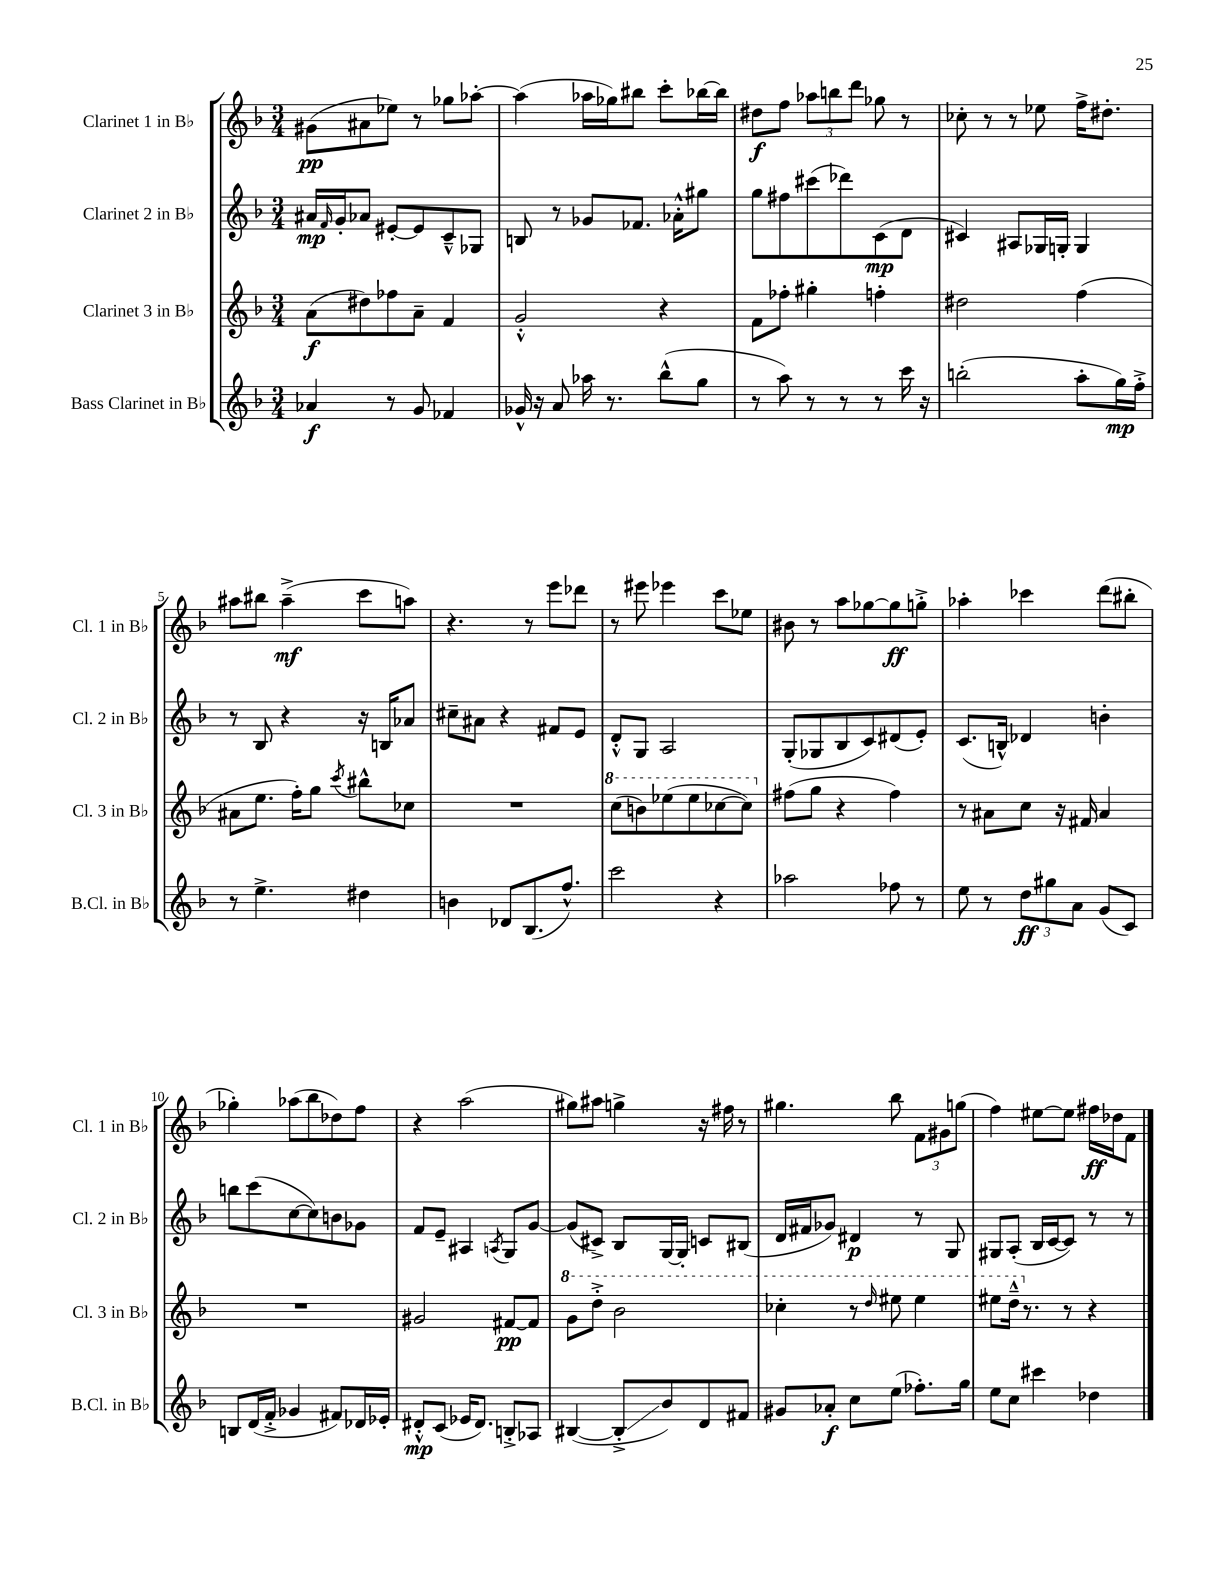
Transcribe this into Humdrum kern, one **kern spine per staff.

**kern	**kern	**kern	**kern
*staff4	*staff3	*staff2	*staff1
*clefG2	*clefG2	*clefG2	*clefG2
*k[b-]	*k[b-]	*k[b-]	*k[b-]
*M3/4	*M3/4	*M3/4	*M3/4
4a-	(8a	16a#	(8g#
.	.	16qqf	.
.	.	16g'	.
.	8dd#)	8a-	8a#
8r	8ff-	[8e#'	8ee-)
8g	8a~	8e#]	8r
4f-	4f	8c~^^	8gg-
.	.	8G-	[8aa-'
=	=	=	=
16g-^^	2g'^^	8B	(4aa-]
16r	.	.	.
8a	.	8r	.
16aa-	.	8g-	16aa-
8.r	.	.	16gg-)
.	.	8.f-	8bb#
(8bb-^^	4r	.	8ccc'
.	.	16a-'^^	.
8gg	.	8gg#	[16bb-
.	.	.	16bb-]
=	=	=	=
8r	8f	8gg	8dd#
8aa)	8ff-'	8ff#	8ff
8r	4gg#'	(8ccc#	12aa-
.	.	.	12bb
8r	.	8ddd-)	.
.	.	.	12ddd
8r	4ff'	(8c	8gg-
16ccc	.	8d	8r
16r	.	.	.
=	=	=	=
(2bb'	2dd#	4c#)	8cc-'
.	.	.	8r
.	.	8A#	8r
.	.	16G-	8ee-
.	.	16G'	.
8aa'	(4ff	4G	16ff^
.	.	.	8.dd#'
16gg)	.	.	.
16ff'^	.	.	.
=	=	=	=
8r	8a#	8r	8aa#
4.ee^	8.ee	8B-	8bb#
.	.	4r	(4aa#~^
.	16ff')	.	.
.	8gg	.	.
.	8qccc	.	.
4dd#	8bb#^^	16r	8ccc
.	.	16B	.
.	8cc-	8a-	8aa)
=	=	=	=
4b	2.r	8cc#~	4.r
.	.	8a#	.
8d-	.	4r	.
(8.B-	.	.	8r
.	.	8f#	8eee
8.ff^^)	.	.	.
.	.	8e	8ddd-
=	=	=	=
2ccc	(8ccc	8d'^^	8r
.	8bb)	8G	8eee#
.	(8eee-	2A	4eee-
.	8eee-	.	.
4r	[8ccc-	.	8ccc
.	8ccc-])	.	8ee-
=	=	=	=
2aa-	(8ff#	(8G'	8b#
.	8gg	8G-	8r
.	4r	8B-	8aa
.	.	8c)	[8gg-
8ff-	4ff#)	(8d#	8gg-]
8r	.	8e')	8gg'^
=	=	=	=
8ee	8r	(8.c	4aa-'
8r	8a#	.	.
.	.	16B^^)	.
12dd	8cc	4d-	4ccc-
12gg#	.	.	.
.	16r	.	.
12a	.	.	.
.	16f#	.	.
(8g	4a#	4b'	(8ddd
8c)	.	.	8bb#'
=	=	=	=
8B	2.r	8bb	4gg-')
(16d	.	(8ccc	.
16f'^	.	.	.
4g-	.	[8cc	(8aa-
.	.	8cc])	8bb-
8f#)	.	8b	8dd-)
16d-	.	8g-	8ff
16e-'	.	.	.
=	=	=	=
8d#'^^	2g#	8f	4r
(8c	.	8e~	.
16e-	.	4A#	(2aa
8.d#)	.	.	.
.	.	8qA	.
8B'^	[8f#	8G	.
8A-	8f#]	[8g	.
=	=	=	=
([4B#	8gg	(8g]	8gg#)
.	8ddd'^	8c#^)	8aa#
8B#'^]	2bb-	8B-	4gg^
8b-)	.	[16G	.
.	.	16G']	.
8d	.	8c	16r
.	.	.	16ff#
8f#	.	(8B#	8r
=	=	=	=
8g#	4ccc-'	16d	4.gg#
.	.	16f#	.
8a-'	.	8g-)	.
8cc	8r	4d#	.
.	16qqddd	.	.
(8ee	8eee#	.	8bb-
8.ff-')	4eee#	8r	12f
.	.	.	12g#
.	.	8G	.
.	.	.	(12gg
16gg	.	.	.
=	=	=	=
8ee	8eee#	8G#	4ff)
8cc	16ddd~^^	(8A'	.
.	8.r	.	.
4ccc#	.	16B-	[8ee#
.	.	[16c	.
.	8r	8c])	8ee#]
4dd-	4r	8r	16ff#
.	.	.	16dd-
.	.	8r	8f
==	==	==	==
*-	*-	*-	*-
